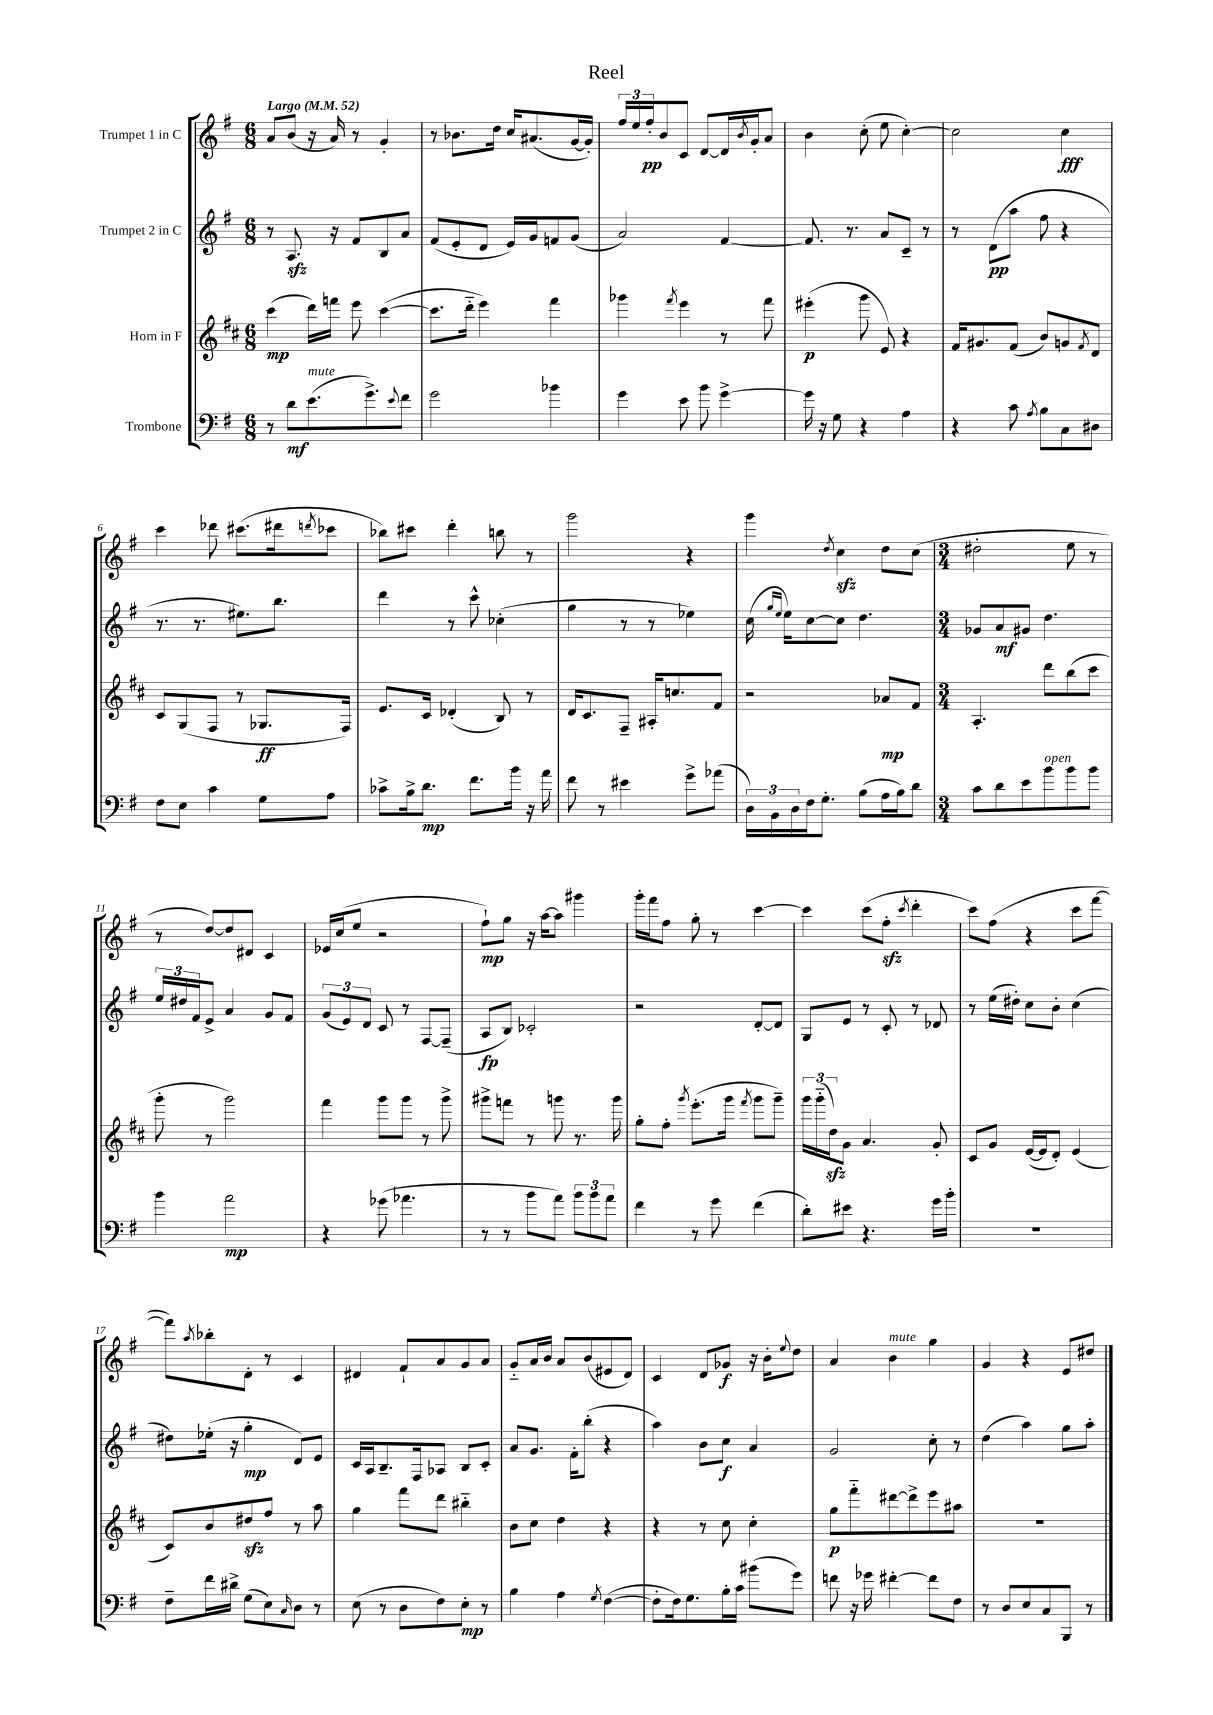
\header { title = "Reel" }
<<
\new StaffGroup <<
\new Staff = "s0" \with { instrumentName = "Trumpet 1 in C" } {
    \clef treble \key g \major \numericTimeSignature \time 6/8 \tempo "Largo" 4 = 52
    a'8 b'8( r16 a'16) r8 g'4-. |
    r8 bes'8. d''16 c''16 ais'8.( g'16~ g'16-.) |
    \tuplet 3/2 { fis''16 e''16 fis''16-.\pp } b'8 c'8 d'8~ d'16 \acciaccatura { b'8 } g'16-. a'8 |
    b'4 c''8-.( e''8 c''4~-.) |
    c''2 c''4\fff |
    c'''4 des'''8 cis'''8.( dis'''16 \acciaccatura { d'''8 } ces'''8 |
    bes''8) cis'''8 d'''4-. b''8 r8 |
    g'''2 r4 |
    g'''4 \acciaccatura { d''8 } c''4\sfz d''8 c''8( |
    \numericTimeSignature \time 3/4 dis''2-. e''8 r8 |
    r8 d''8~) d''8 dis'8 c'4 |
    ees'16 c''16( e''8 r2 |
    fis''8-!\mp) g''8 r16 a''16~ a''8 gis'''4 |
    g'''16-. fis'''16 fis''8 g''8-. r8 c'''4~ |
    c'''4 c'''8( fis''8-.\sfz \acciaccatura { c'''8 } d'''4-. |
    c'''8) fis''8( r4 c'''8 fis'''8~ |
    fis'''8) \acciaccatura { a''8 } bes''8-. d'8-. r8 c'4 |
    dis'4 fis'8-! a'8 g'8 a'8 |
    g'8-_ a'16 b'16 a'8 b'8( eis'8 d'8) |
    c'4 d'8 ges'8\f r16 b'16-. \appoggiatura { e''8 } d''8 |
    a'4 b'4^\markup { \italic "mute" } g''4 |
    g'4 r4 e'8 dis''8 \bar "|." |
}
\new Staff = "s1" \with { instrumentName = "Trumpet 2 in C" } {
    \clef treble \key g \major \numericTimeSignature \time 6/8
    r8 a8.\sfz r16 fis'8 b8 a'8 |
    fis'8( e'8-. d'8 e'16) g'16 f'8 g'8( |
    a'2) fis'4~ |
    fis'8. r8. a'8 c'8-- r8 |
    r8 d'8\pp( a''8 fis''8 r4 |
    r8. r8. eis''8.) b''8. |
    d'''4 r8 c'''8-^ ces''4-.( |
    g''4 r8 r8 ees''4) |
    c''16( \grace { g''16 e''16 } e''16) c''8~ c''8 d''4. |
    \numericTimeSignature \time 3/4 ges'8 a'8\mf gis'8 d''4. |
    \tuplet 3/2 { e''16 dis''16 fis'16 } e'8-> a'4 g'8 fis'8 |
    \tuplet 3/2 { g'8( e'8) d'8 } c'8 r8 fis8~ fis8--( |
    a8\fp b8) ces'2-. |
    r2 d'8~-. d'8 |
    g8 e'8 r8 c'8-. r8 des'8 |
    r8 e''16( dis''16-.) c''8 b'8-. c''4( |
    dis''8) ees''16-.( r16 g''4-.\mp d'8) e'8 |
    c'16 a16 b8.-- fis16 aes8 b8 c'8-. |
    a'8 g'8. fis'16-. b''8-.( r4 |
    a''4) b'8 c''8\f a'4 |
    g'2 c''8-. r8 |
    d''4( a''4) g''8 a''8-. \bar "|." |
}
\new Staff = "s2" \with { instrumentName = "Horn in F" } {
    \clef treble \key d \major \numericTimeSignature \time 6/8
    cis'''4\mp( d'''16) f'''16 e'''8 cis'''4~( |
    cis'''8. d'''16-_ e'''4) fis'''4 |
    ges'''4 \acciaccatura { fis'''8 } e'''4 r8 fis'''8 |
    eis'''4-.\p( g'''8 e'8) r4 |
    fis'16 gis'8. fis'8( b'8) g'8 \acciaccatura { fis'8 } d'8 |
    cis'8 g8( fis8 r8 ges8.\ff fis16) |
    e'8. cis'16 des'4-.( b8) r8 |
    d'16 cis'8. fis8-- ais16-. c''8. fis'8 |
    r2 aes'8\mp fis'8 |
    \numericTimeSignature \time 3/4 a4.-. d'''8 b''8( cis'''8 |
    g'''8-. r8 g'''2) |
    fis'''4 g'''8 g'''8 r8 g'''8-> |
    gis'''8-> f'''8 r8 g'''8 r8. g'''16 |
    g''8-. fis''8-. \acciaccatura { g'''8 } e'''8.-.( g'''16 \acciaccatura { fis'''8 } g'''8 g'''8--) |
    \tuplet 3/2 { g'''16 g'''16-_( d''16\sfz) } g'8 a'4. g'8-. |
    cis'8 g'8 e'16~( e'16 d'8-.) e'4( |
    cis'8) b'8 dis''8\sfz fis''8 r8 a''8 |
    g''4 fis'''8 d'''8 bis''4-_ |
    b'8 cis''8 d''4 r4 |
    r4 r8 cis''8 cis''4-. |
    g''8\p fis'''8-_ dis'''8~ dis'''8-> e'''8 ais''8 |
    R2. \bar "|." |
}
\new Staff = "s3" \with { instrumentName = "Trombone" } {
    \clef bass \key g \major \numericTimeSignature \time 6/8
    r8 d'8\mf e'8.^\markup { \italic "mute" }( g'8.->) \appoggiatura { e'8 } fis'8 |
    g'2 bes'4 |
    g'4 e'8 b'8 g'4~-> |
    g'16 r16 g8 r4 a4 |
    r4 c'8 \acciaccatura { a8 } b8 c8 dis8 |
    fis8 e8 c'4 g8 a8 |
    ces'8-> b16-> d'8.\mp fis'8. b'16 r16 a'16 |
    fis'8 r8 eis'4 g'8-> aes'8( |
    \tuplet 3/2 { d16) b,16 d16 } fis16 g8.-. b8( a16 b16) d'8 |
    \numericTimeSignature \time 3/4 c'8 d'8 e'8 b'8^\markup { \italic "open" } b'8 b'8 |
    b'4 a'2\mp |
    r4 ges'8( aes'4. |
    r8 r8 b'8 a'8) \tuplet 3/2 { b'8 b'8 a'8 } |
    fis'4 r8 g'8 fis'4( |
    d'8-.) eis'8 r4. g'16 b'16-. |
    R2. |
    fis8-- fis'16 dis'16-> g8( e8) \grace { c16 } d8 r8 |
    e8( r8 d8 fis8) e8-.\mp r8 |
    b4 a4 \acciaccatura { g8 } fis4~( |
    fis8-. fis16) g8. b16-. c'16 bis'8( g'8) |
    f'8 r16 ges'16 fis'4~-. fis'8 fis8 |
    r8 d8 e8 c8 b,,8 r8 \bar "|." |
}
>>
>>
